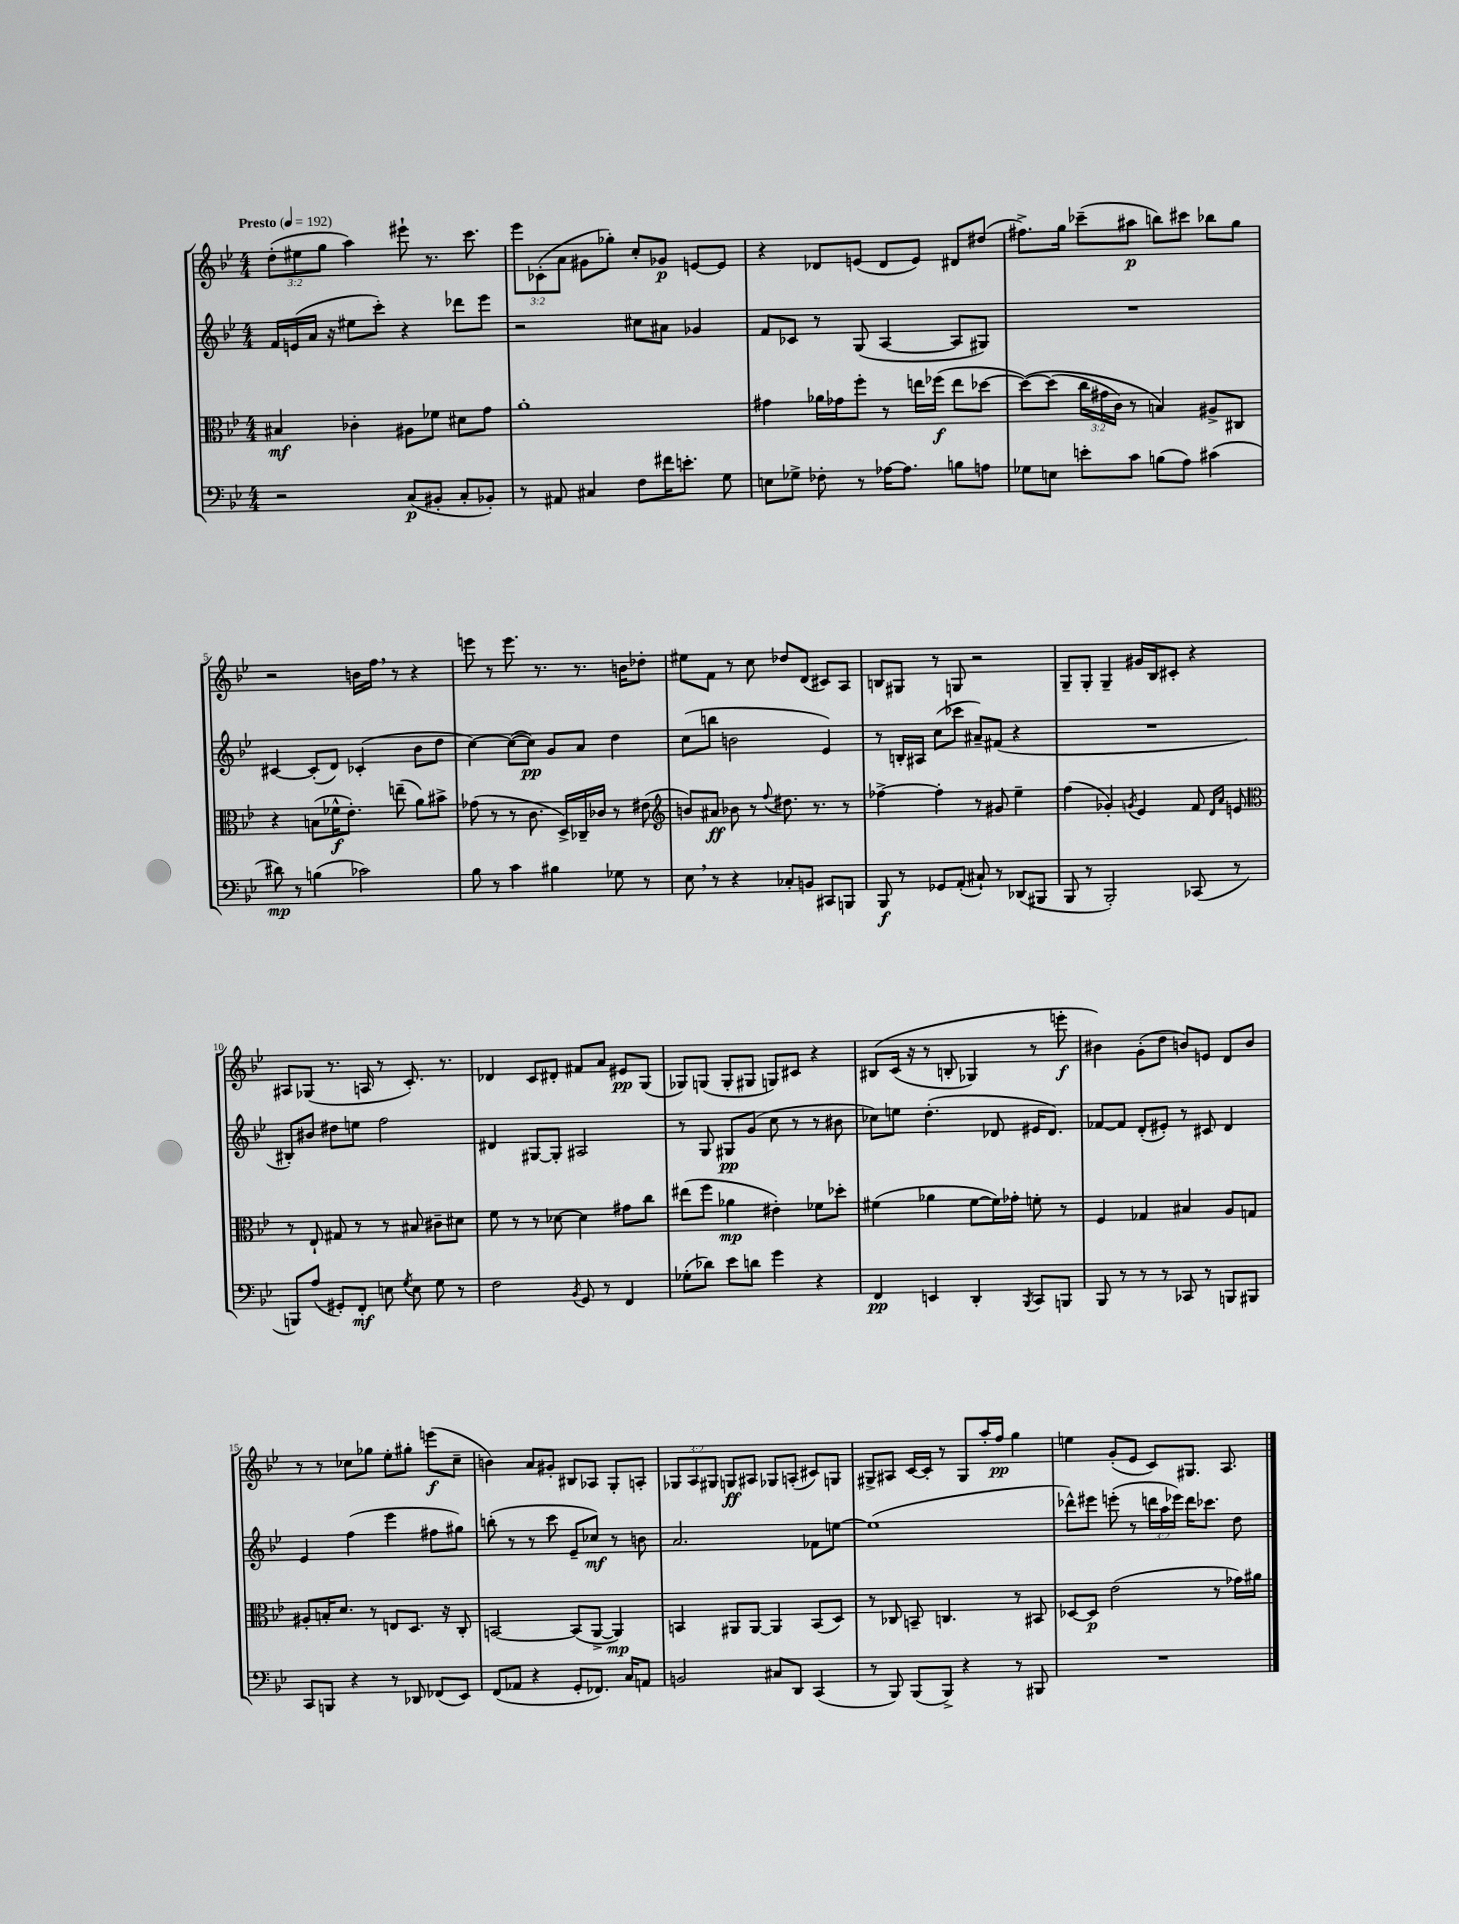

**kern	**kern	**kern	**kern
*staff4	*staff3	*staff2	*staff1
*clefF4	*clefC3	*clefG2	*clefG2
*k[b-e-]	*k[b-e-]	*k[b-e-]	*k[b-e-]
*M4/4	*M4/4	*M4/4	*M4/4
*MM192	*MM192	*MM192	*MM192
2r	4B#	16f	(12dd'
.	.	(16e	.
.	.	.	12ee#
.	.	16a	.
.	.	.	12gg
.	.	16r	.
.	4c-'	8ee#	4aa)
.	.	8ccc')	.
(8C	8A#	4r	8eee#`
8BB#'	8f-	.	8.r
8C'	8d#	8ddd-	.
.	.	.	8.ccc
8BB-')	8g	8eee-	.
=	=	=	=
8r	1a'	2r	12eee-
.	.	.	(12c-'
8AA#	.	.	.
.	.	.	12a
4C#	.	.	8g#
.	.	.	8gg-')
8F	.	8cc#	8cc'
16f#	.	8a#	8g-
8.e'	.	.	.
.	.	4g-	[8e
8G	.	.	8e]
=	=	=	=
8E	4g#	8f	4r
8G-^	.	8c-	.
8F-'	16a-	8r	8d-
.	16g-	.	.
8r	8ff'	(8G	(8e
[16A-	8r	[4A	8d-
8.A-]	.	.	.
.	16ee	.	8e)
.	(16ff-	.	.
8B	8ee	8A]	8d#
8A	[8dd-	8G#)	(8dd#
=	=	=	=
8G-	&(8dd-_)	1r	8.ff#^)
8E	(8dd-]	.	.
.	.	.	16gg
8e'	24cc	.	(8ccc-~
.	24g#	.	.
.	24c)	.	.
8c	8r	.	8aa#
(8B	4B&)	.	8bb)
8A)	.	.	8ccc#
(4c#	8A#^	.	8bb-
.	8C#	.	8gg
=	=	=	=
8d#)	4r	[4c#	2r
8r	.	.	.
(4B	(8B	(8c#']	.
.	16f-^^	8d)	.
.	8.e-')	.	.
2c-)	.	(4c-'	16b
.	.	.	16ff
.	(8ee~	.	8r
.	8a)	8b-	4r
.	8b#^	8dd	.
=	=	=	=
8B-	(8g-	[4cc)	8eee
8r	8r	.	8r
4c	8r	(8cc_	8.eee
.	8.c	8cc])	.
.	.	.	8.r
4B#	.	8g	.
.	16D^)	.	.
.	16C-~	8a	8.r
.	16c-	.	.
8G-	8r	4dd	.
.	.	.	16b
8r	(8e#	.	8dd-'
=	=	=	=
*	*clefG2	*	*
8E-	8b)	(8cc	8ee#
8r	8a#	8bb	8f
4r	8b-	2b	8r
.	8r	.	8cc
.	8qqff	.	.
8C-'	8.dd#	.	8dd-
8BB	.	.	(8d
.	8.r	.	.
8CC#	.	4e-)	8c#)
8BBB	8r	.	8A
=	=	=	=
8BBB-	[4ff-^	8r	8B
8r	.	16B'	8G#
.	.	16A#	.
8GG-	4ff-']	(8cc	8r
(8AA'	.	8ccc-	8G
8C#`)	8r	8a#~)	2r
8r	8g#	(8f#	.
(8DD-	4ee-~	4r	.
8BBB#	.	.	.
=	=	=	=
8BBB-	(4ff	1r	8G~
8r	.	.	8G'
2BBB-')	4g-')	.	4G~
.	8qg	.	.
.	4e-	.	16g#
.	.	.	16B-
.	.	.	8c#'
(8CC-	8f	.	4r
.	16qqd	.	.
.	16qqa	.	.
8r	8e	.	.
=	=	=	=
*	*clefC3	*	*
8BBB)	8r	8B#')	8A#
(8A	8E-`	8b#	(8G-
8GG#')	8G#	8dd#	8.r
8FF'	8r	8ee	.
.	.	.	16A
8E	8r	2ff	8r
8qG	.	.	.
8E	8B#	.	8.c')
8G	8c#~	.	.
.	.	.	8.r
8r	8d#	.	.
=	=	=	=
2F	8f	4d#	4d-
.	8r	.	.
.	8r	[8G#	8c
.	[8d-	8G#']	8d#'
8qBB-	.	.	.
8GG	4d-]	2A#	8f#
8r	.	.	8a
4FF	8g#	.	8e#
.	8cc	.	(8G
=	=	=	=
(8G-'	(8ee#	8r	8G-)
8d-)	8ff	8G	(8G
8e-	4a-	8G#	8G'
8d	.	(8g	8G#
4g	4e#')	8cc	8G)
.	.	8r	8c#
4r	8f-	8r	4r
.	8dd-'	8b#	.
=	=	=	=
4FF	(4f#	8cc-)	&(8B#
.	.	8ee	(16c
.	.	.	16r
4EE	4a-	(4.dd'	8r
.	.	.	8B'
4DD'	[8f#	.	4G-)
.	16f#])	8d-	.
.	16g-'	.	.
8qBBB-	.	.	.
8CC	8f'	16e#	8r
.	.	8.d-)	.
8BBB	8r	.	8eee'
=	=	=	=
8BBB-	4F	[8f-	4b#&)
8r	.	8f-]	.
8r	4G-	(8d'	(8g'
8r	.	8e#')	8dd
8CC-	4B#	8r	8b)
8r	.	8c#	8e
8BBB	8A	4d	8d
8BBB#	8G	.	8b
=	=	=	=
8CC	8A#'	4e-	8r
8BBB	16B'	.	8r
.	8.d	.	.
4r	.	(4ff	8cc-
.	8r	.	8gg-
8r	8E	4eee-	8ee-'
8DD-	8.D	.	8gg#'
(8FF-	.	8ff#	(8eee
.	16r	.	.
8EE-)	8C'	8gg#)	8cc-~
=	=	=	=
(8FF	[2BB	(8bb'	4b)
8AA-	.	8r	.
4r	.	8r	8a
.	.	8ccc	8g#'
8GG'	(8BB]	8e-~	8B#
8.FF-)	[8AA^	8cc-)	8A-
.	4AA])	8r	8G'
16C	.	.	.
8AA	.	8b	8A'
=	=	=	=
2BB	4BB	2.a	12G-
.	.	.	12A
.	.	.	12G#
.	8AA#	.	8G
.	[8AA#	.	8A#
8C#	4AA#]	.	8G-
8DD	.	.	(8A'
(4CC	(8BB	8f-	8c#)
.	8D)	[8ee	8G
=	=	=	=
8r	8r	(1ee]	8G#^
8BBB-)	8C-	.	8A#
(8BBB-	8BB~	.	[16c
.	.	.	16c']
8BBB-^)	4.C	.	8r
4r	.	.	8G#
.	.	.	16aa'
.	.	.	16ff
8r	8r	.	4gg
8BBB#	8BB#	.	.
=	=	=	=
1r	[8D-	8ddd-^^)	4ee
.	8D-]	8eee#	.
.	(2e-	(8eee'	(8g'
.	.	8r	8e-
.	.	24ddd	8c)
.	.	24aa	.
.	.	24eee-)	.
.	.	16ddd	8.G#
.	.	8.ccc-	.
.	8r	.	.
.	.	.	8.A
.	16g-)	8dd	.
.	16a#	.	.
==	==	==	==
*-	*-	*-	*-
